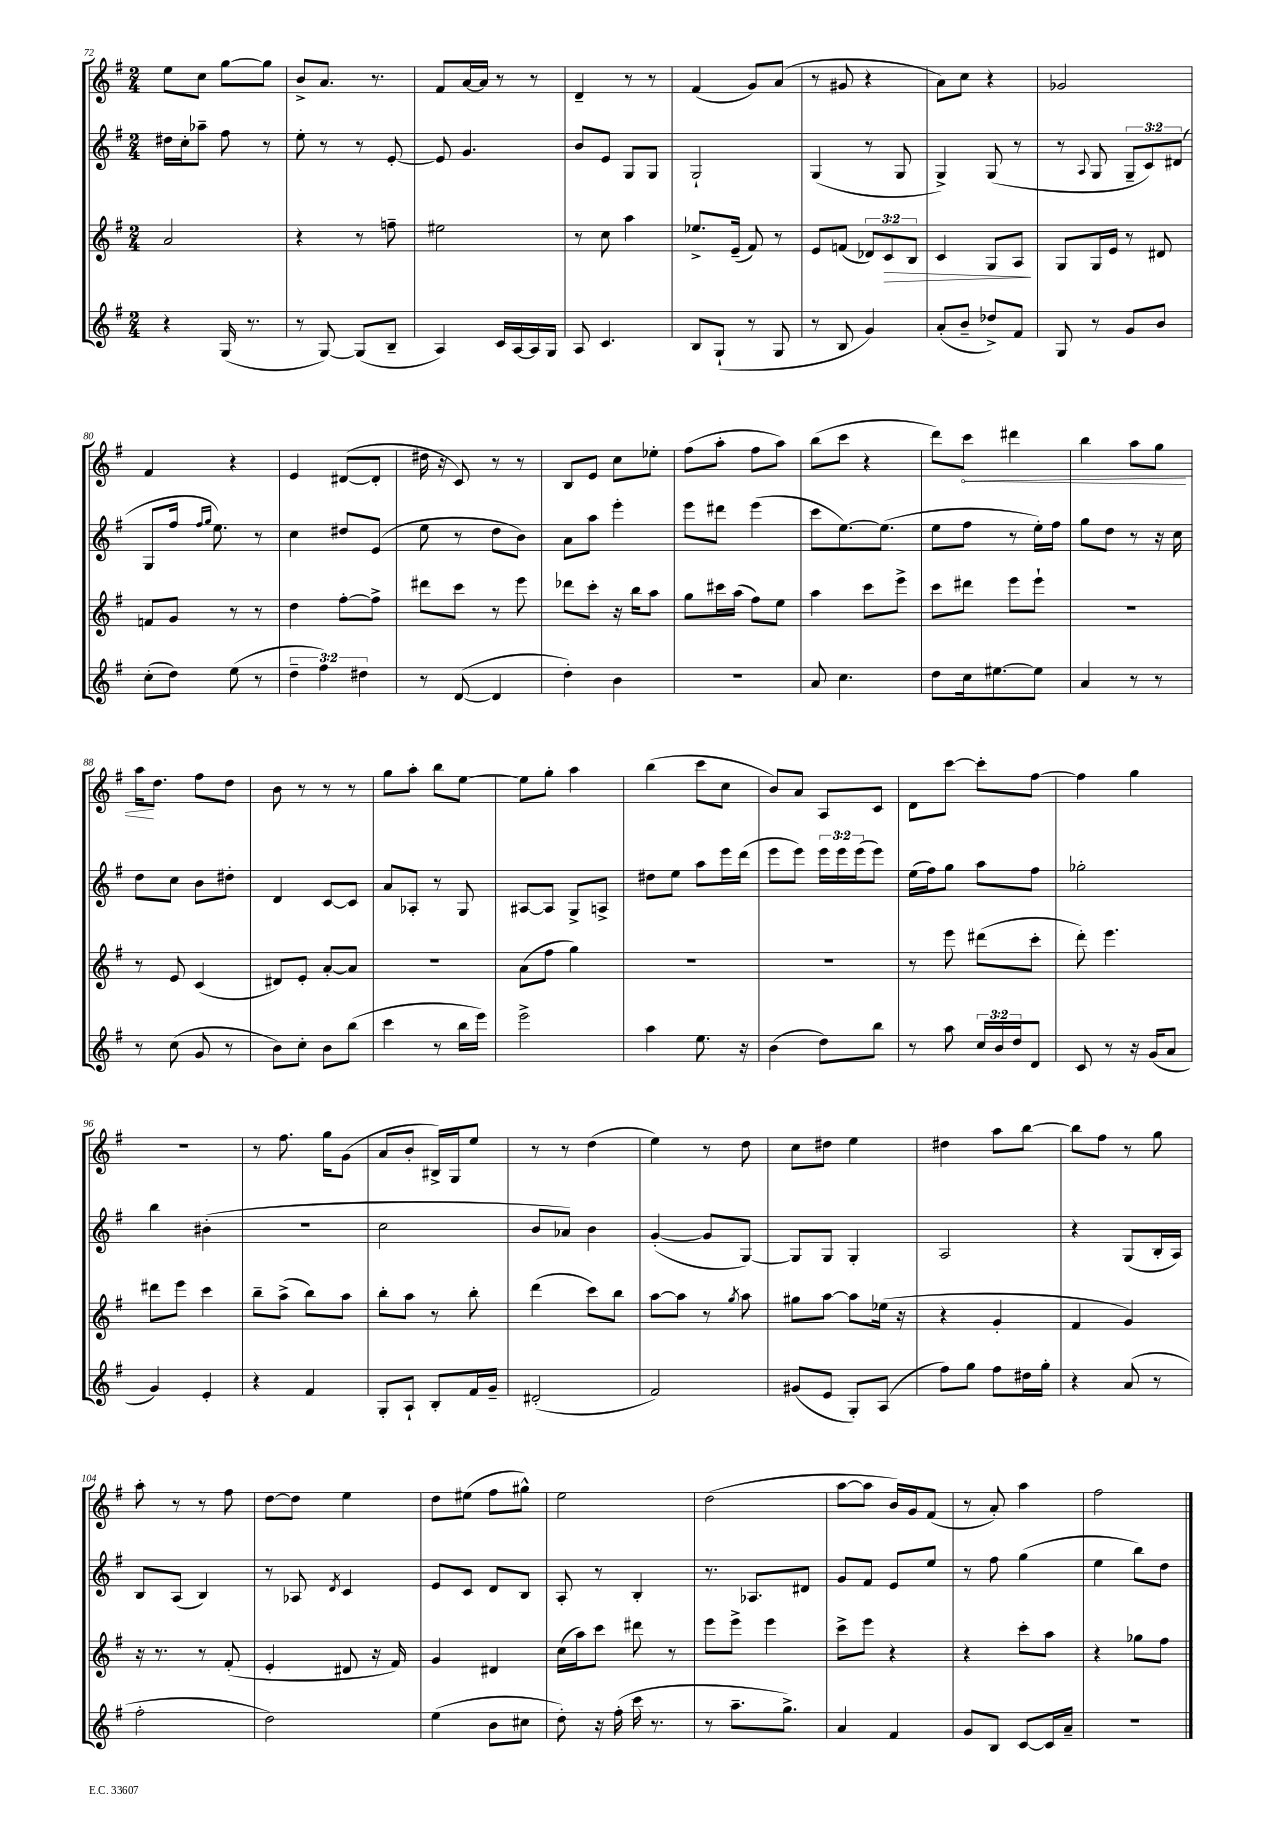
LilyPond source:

<<
\new StaffGroup <<
\new Staff = "s0" {
    \clef treble \key g \major \numericTimeSignature \time 2/4
    e''8 c''8 g''8~ g''8 |
    b'8-> a'8. r8. |
    fis'8 a'16~ a'16 r8 r8 |
    d'4-- r8 r8 |
    fis'4( g'8) a'8( |
    r8 gis'8 r4 |
    a'8) c''8 r4 |
    ges'2 |
    fis'4 r4 |
    e'4 dis'8~( dis'8-. |
    dis''16 r16 c'8) r8 r8 |
    b8 e'8 c''8 ees''8-. |
    fis''8( a''8-. fis''8 a''8) |
    b''8( c'''8 r4 |
    d'''8) \once \override Hairpin.circled-tip = ##t c'''8\< dis'''4 |
    b''4 a''8 g''8 |
    a''16\! d''8. fis''8 d''8 |
    b'8 r8 r8 r8 |
    g''8 a''8-. b''8 e''8~ |
    e''8 g''8-. a''4 |
    b''4( c'''8 c''8 |
    b'8) a'8 a8 c'8 |
    d'8 c'''8~ c'''8-. fis''8~ |
    fis''4 g''4 |
    r2 |
    r8 fis''8. g''16 g'8( |
    a'8 b'8-. bis16->) g16 e''8 |
    r8 r8 d''4( |
    e''4) r8 d''8 |
    c''8 dis''8 e''4 |
    dis''4 a''8 b''8~ |
    b''8 fis''8 r8 g''8 |
    a''8-. r8 r8 fis''8 |
    d''8~ d''8 e''4 |
    d''8 eis''8( fis''8 gis''8-^) |
    e''2 |
    d''2( |
    a''8~ a''8 b'16) g'16 fis'8( |
    r8 a'8-.) a''4 |
    fis''2 \bar "|." |
}
\new Staff = "s1" {
    \clef treble \key g \major \numericTimeSignature \time 2/4 \override Staff.TupletNumber.text = #tuplet-number::calc-fraction-text
    dis''16 c''16-. aes''8-- fis''8 r8 |
    e''8-. r8 r8 e'8~-. |
    e'8 g'4. |
    b'8 e'8 g8 g8 |
    g2-! |
    g4( r8 g8 |
    g4->) g8( r8 |
    r8 \appoggiatura { a8 } g8 \tuplet 3/2 { g8-- c'8) dis'8( } |
    g8 fis''16 \grace { fis''16 g''16 } e''8.) r8 |
    c''4 dis''8 e'8( |
    e''8 r8 d''8 b'8) |
    a'8 a''8 e'''4-. |
    e'''8 dis'''8 e'''4( |
    c'''8 e''8.~) e''8.( |
    e''8 fis''8 r8 e''16-.) fis''16 |
    g''8 d''8 r8 r16 c''16 |
    d''8 c''8 b'8 dis''8-. |
    d'4 c'8~ c'8 |
    a'8 aes8-. r8 g8 |
    ais8~ ais8 g8-> a8-> |
    dis''8 e''8 a''8 e'''16 d'''16( |
    e'''8 e'''8) \tuplet 3/2 { e'''16 e'''16 e'''16( } e'''8) |
    e''16( fis''16) g''8 a''8 fis''8 |
    ges''2-. |
    b''4 bis'4-.( |
    R2 |
    c''2 |
    b'8 aes'8) b'4 |
    g'4~-.( g'8 g8~) |
    g8 g8 g4-. |
    a2 |
    r4 g8( b16-. a16) |
    b8 a8( b4) |
    r8 aes8 \acciaccatura { d'8 } c'4 |
    e'8 c'8 d'8 b8 |
    a8-. r8 b4-. |
    r8. aes8. dis'8 |
    g'8 fis'8 e'8 e''8 |
    r8 fis''8 g''4( |
    e''4 b''8) d''8 \bar "|." |
}
\new Staff = "s2" {
    \clef treble \key g \major \numericTimeSignature \time 2/4 \override Staff.TupletNumber.text = #tuplet-number::calc-fraction-text
    a'2 |
    r4 r8 f''8-- |
    eis''2 |
    r8 c''8 a''4 |
    ees''8.-> e'16--( fis'8) r8 |
    e'8 f'8( \tuplet 3/2 { des'8) c'8\> b8 } |
    c'4 g8 a8\! |
    g8 g16 e'16 r8 dis'8 |
    f'8 g'8 r8 r8 |
    d''4 fis''8~-. fis''8-> |
    dis'''8 c'''8 r8 e'''8 |
    des'''8 c'''8-. r16 b''16 a''8 |
    g''8 cis'''16 a''16( fis''8) e''8 |
    a''4 c'''8 e'''8-> |
    c'''8 dis'''8 e'''8 e'''8-! |
    r2 |
    r8 e'8 c'4( |
    dis'8) e'8-. a'8~-. a'8 |
    r2 |
    a'8( fis''8 g''4) |
    R2 |
    R2 |
    r8 e'''8 dis'''8( c'''8-. |
    d'''8-.) e'''4. |
    dis'''8 e'''8 c'''4 |
    b''8-- a''8->( b''8) a''8 |
    b''8-. a''8 r8 b''8-. |
    d'''4( c'''8) b''8 |
    a''8~ a''8 r8 \acciaccatura { g''8 } a''8 |
    gis''8 a''8~ a''8 ees''16( r16 |
    r4 g'4-. |
    fis'4 g'4) |
    r16 r8. r8 fis'8-.( |
    e'4-. dis'8 r16 fis'16) |
    g'4 dis'4 |
    c''16( a''16) c'''8 dis'''8 r8 |
    e'''8 e'''8-> e'''4 |
    c'''8-> e'''8 r4 |
    r4 c'''8-. a''8 |
    r4 ges''8 fis''8 \bar "|." |
}
\new Staff = "s3" {
    \clef treble \key g \major \numericTimeSignature \time 2/4 \override Staff.TupletNumber.text = #tuplet-number::calc-fraction-text
    r4 g16( r8. |
    r8 g8~) g8( b8-- |
    a4) c'16 a16~ a16 g16 |
    a8 c'4. |
    b8 g8-!( r8 g8 |
    r8 b8 g'4) |
    a'8-.( b'8-- des''8->) fis'8 |
    g8 r8 g'8 b'8 |
    c''8-.( d''8) e''8( r8 |
    \tuplet 3/2 { d''4-- fis''4) dis''4 } |
    r8 d'8~( d'4 |
    d''4-.) b'4 |
    R2 |
    a'8 c''4. |
    d''8 c''16 eis''8.~ eis''8 |
    a'4 r8 r8 |
    r8 c''8( g'8 r8 |
    b'8) c''8-. b'8 b''8( |
    c'''4 r8 b''16 e'''16) |
    e'''2-> |
    a''4 e''8. r16 |
    b'4( d''8) b''8 |
    r8 a''8 \tuplet 3/2 { c''16 b'16 d''16 } d'8 |
    c'8 r8 r16 g'16( a'8 |
    g'4) e'4-. |
    r4 fis'4 |
    g8-. a8-! b8-. fis'16 g'16-- |
    dis'2-.( |
    fis'2) |
    gis'8( e'8 g8-.) a8( |
    fis''8) g''8 fis''8 dis''16 g''16-. |
    r4 a'8( r8 |
    fis''2-. |
    d''2) |
    e''4( b'8 cis''8 |
    d''8-.) r16 fis''16-.( c'''16 r8. |
    r8 a''8.-- g''8.->) |
    a'4 fis'4 |
    g'8 b8 c'8~ c'16 a'16-- |
    r2 \bar "|." |
}
>>
>>
\layout { \context { \Score currentBarNumber = #72 } }
